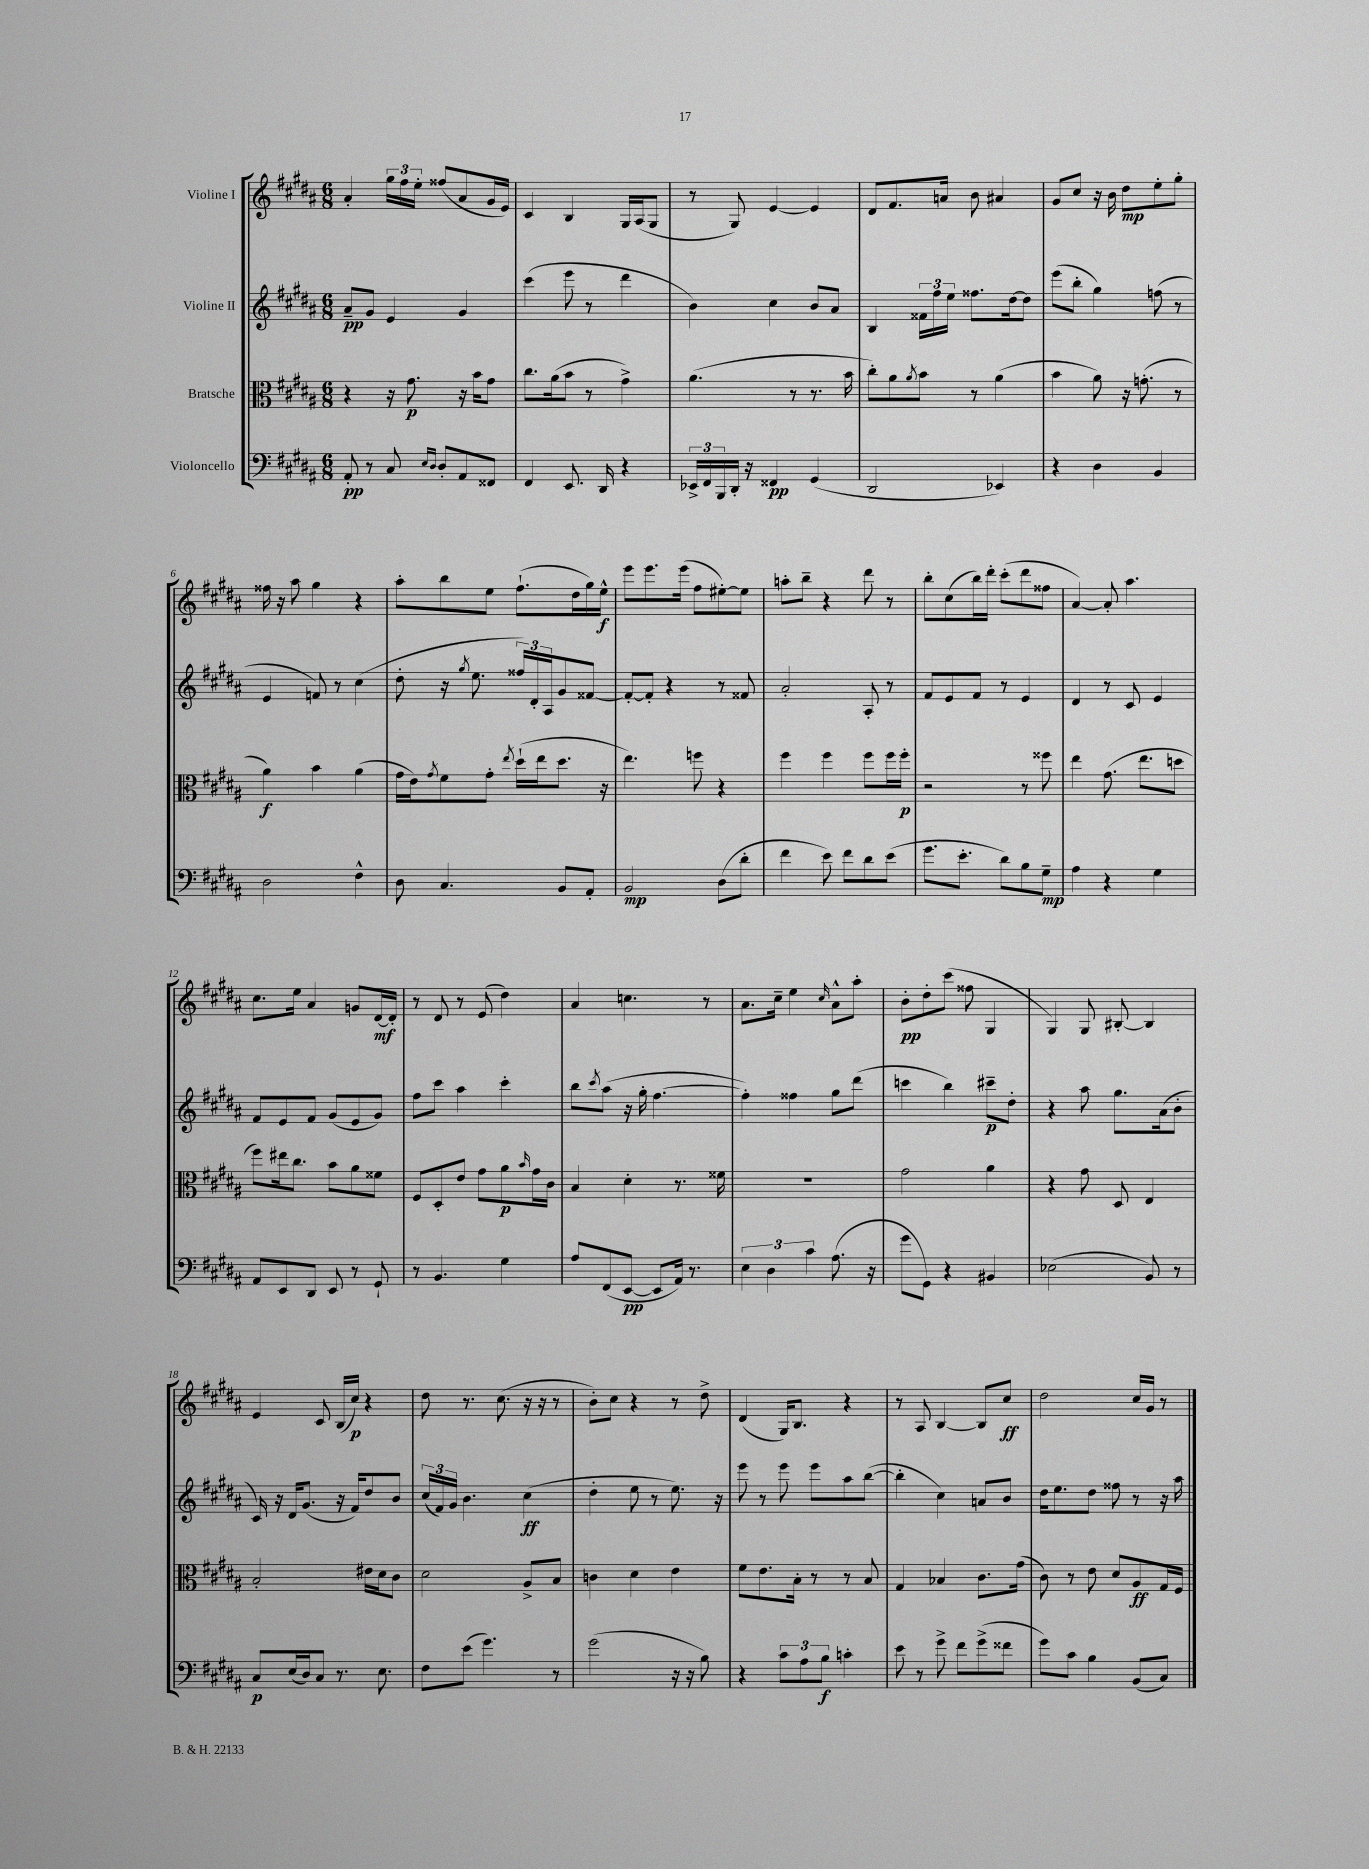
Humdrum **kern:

**kern	**dynam	**kern	**dynam	**kern	**dynam	**kern	**dynam
*part4	*part4	*part3	*part3	*part2	*part2	*part1	*part1
*staff4	*staff4	*staff3	*staff3	*staff2	*staff2	*staff1	*staff1
*I"Violoncello	*	*I"Bratsche	*	*I"Violine II	*	*I"Violine I	*
*clefF4	*	*clefC3	*	*clefG2	*	*clefG2	*
*k[f#c#g#d#a#]	*	*k[f#c#g#d#a#]	*	*k[f#c#g#d#a#]	*	*k[f#c#g#d#a#]	*
*M6/8	*	*M6/8	*	*M6/8	*	*M6/8	*
=1	=1	=1	=1	=1	=1	=1	=1
8AA#'/	pp	4r	.	8a#~/L	pp	4a#'/	.
8r	.	.	.	8g#/J	.	.	.
8C#/	.	16r	.	4e/	.	24gg#\LL	.
.	.	.	.	.	.	24ff#\	.
.	.	8.g#\	p	.	.	.	.
.	.	.	.	.	.	24ee'\JJ	.
16qqE/LL	.	.	.	.	.	.	.
16qqD#/JJ	.	.	.	.	.	.	.
8D#'/L	.	.	.	.	.	(8ff##X/L	.
8AA#/	.	16r	.	4g#/	.	8a#/	.
.	.	16b\KL	.	.	.	.	.
8FF##X/J	.	8g#\J	.	.	.	16g#/L	.
.	.	.	.	.	.	16e/JJ)	.
=2	=2	=2	=2	=2	=2	=2	=2
4FF#/	.	8.cc#\L	.	(4ccc#\	.	4c#/	.
.	.	(16a#\k	.	.	.	.	.
8.EE/	.	8b\J	.	8eee\	.	4B/	.
.	.	8r	.	8r	.	.	.
16DD#/	.	.	.	.	.	.	.
4r	.	4g#^\)	.	4ddd#\	.	16G#/LL	.
.	.	.	.	.	.	(16A#/J	.
.	.	.	.	.	.	8G#/J	.
=3	=3	=3	=3	=3	=3	=3	=3
24EE-X^/LL	.	(4.a#\	.	4b\)	.	8r	.
24FF#/	.	.	.	.	.	.	.
24BBB/	.	.	.	.	.	.	.
16DD#'/JJ	.	.	.	.	.	8G#/)	.
16r	.	.	.	.	.	.	.
4FF##X/	pp	.	.	4cc#\	.	[4e/	.
.	.	8r	.	.	.	.	.
(4GG#/	.	8.r	.	8b/L	.	4e/]	.
.	.	.	.	8a#/J	.	.	.
.	.	16b\	.	.	.	.	.
=4	=4	=4	=4	=4	=4	=4	=4
2DD#/	.	8cc#'\L)	.	4B/	.	8d#/L	.
.	.	8a#\	.	.	.	8.f#/	.
.	.	8qa#/	.	.	.	.	.
.	.	8b\J	.	24f##X\LL	.	.	.
.	.	.	.	24ff#\	.	.	.
.	.	.	.	.	.	16an/Jk	.
.	.	.	.	24ee\JJ	.	.	.
.	.	8r	.	8.ff##X\L	.	8b\	.
4EE-X/)	.	(4a#\	.	.	.	4a#X/	.
.	.	.	.	[16dd#\k	.	.	.
.	.	.	.	8dd#\J]	.	.	.
=5	=5	=5	=5	=5	=5	=5	=5
4r	.	4b\	.	(8eee\L	.	8g#/L	.
.	.	.	.	8bb'\J	.	8cc#/J	.
4D#\	.	8a#\)	.	4gg#\)	.	16r	.
.	.	.	.	.	.	16b\	.
.	.	16r	.	.	.	8dd#\L	mp
.	.	(8.gn'\	.	.	.	.	.
4BB/	.	.	.	(8ffn\	.	8ee'\	.
.	.	8r	.	8r	.	8gg#'\J	.
!!LO:LB:g=z
=6	=6	=6	=6	=6	=6	=6	=6
2D#\	.	4a#\)	f	4e/	.	16ff##X\	.
.	.	.	.	.	.	16r	.
.	.	.	.	.	.	8aa#\	.
.	.	4b\	.	8fn/)	.	4gg#\	.
.	.	.	.	8r	.	.	.
4F#^^\	.	(4a#\	.	(4cc#\	.	4r	.
=7	=7	=7	=7	=7	=7	=7	=7
8D#\	.	16g#\LL	.	8dd#'\	.	8aa#'\L	.
.	.	16e\J)	.	.	.	.	.
.	.	8qg#/	.	.	.	.	.
4.C#/	.	8f#\	.	16r	.	8bb\	.
.	.	.	.	8qgg#/	.	.	.
.	.	.	.	8.ee\	.	.	.
.	.	8g#'\J	.	.	.	8ee\J	.
.	.	8qee/	.	.	.	.	.
.	.	(16dd#`\LL	.	24ff##X/LL)	.	(8.ff#`\L	.
.	.	.	.	24d#'/	.	.	.
.	.	16ee\J	.	.	.	.	.
.	.	.	.	24A#/J	.	.	.
8BB/L	.	8.dd#\J	.	8g#/	.	.	.
.	.	.	.	.	.	16dd#\L	.
8AA#'/J	.	.	.	[8f##X/J	.	16gg#\)	.
.	.	16r	.	.	.	16ee^^\JJ	f
=8	=8	=8	=8	=8	=8	=8	=8
2BB/	mp	4.ee\)	.	8f##'/L_	.	8eee\L	.
.	.	.	.	8f##'/J]	.	8.eee\	.
.	.	.	.	4r	.	.	.
.	.	.	.	.	.	(16eee\Jk	.
.	.	8ffn\	.	.	.	8ff#\L	.
(8D#\L	.	4r	.	8r	.	[8ee#X'\)	.
8d#'\J	.	.	.	8f##X/	.	8ee#\J]	.
=9	=9	=9	=9	=9	=9	=9	=9
4f#\	.	4ff#\	.	2a#'/	.	8aan'\L	.
.	.	.	.	.	.	8bb~\J	.
8e\)	.	4ff#\	.	.	.	4r	.
8f#\L	.	.	.	.	.	.	.
8d#\	.	8ff#\L	.	8A#'/	.	8ddd#\	.
(8e\J	.	16ff#\L	.	8r	.	8r	.
.	.	16ff#'\JJ	p	.	.	.	.
=10	=10	=10	=10	=10	=10	=10	=10
8.g#\L	.	2r	.	8f#/L	.	8bb'\L	.
.	.	.	.	8e/	.	(8cc#\	.
8.e'\J	.	.	.	.	.	.	.
.	.	.	.	8f#/J	.	16bb\L)	.
.	.	.	.	.	.	16ddd#'\JJ	.
8d#\L)	.	.	.	8r	.	(8ccc#'\L	.
8B\	.	8r	.	4e/	.	8ddd#\	.
8G#~\J	mp	8ff##X\	.	.	.	8ff##X\J	.
=11	=11	=11	=11	=11	=11	=11	=11
4A#\	.	4ee\	.	4d#/	.	[4a#/)	.
4r	.	(8.g#\	.	8r	.	8a#'/]	.
.	.	.	.	8c#/	.	4.aa#\	.
.	.	8.ee\L	.	.	.	.	.
4G#\	.	.	.	4e/	.	.	.
.	.	8ddn\J	.	.	.	.	.
!!LO:LB:g=z
=12	=12	=12	=12	=12	=12	=12	=12
8AA#/L	.	8ff#\L)	.	8f#/L	.	8.cc#\L	.
8EE/	.	16ee#X\k	.	8e/	.	.	.
.	.	8.cc#\J	.	.	.	16ee\Jk	.
8DD#/J	.	.	.	8f#/J	.	4a#/	.
8EE/	.	8b\L	.	(8g#/L	.	.	.
8r	.	8a#\	.	8e/	.	8gn/L	.
8GG#`/	.	8f##X\J	.	8g#/J)	.	[16d#/L	mf
.	.	.	.	.	.	16d#'/JJ]	.
=13	=13	=13	=13	=13	=13	=13	=13
8r	.	8F#/L	.	8ff#\L	.	8r	.
4.BB/	.	8D#'/	.	8ccc#\J	.	8d#/	.
.	.	8e/J	.	4aa#\	.	8r	.
.	.	8g#\L	.	.	.	(8e/	.
4G#\	.	8a#\	p	4ccc#'\	.	4dd#\)	.
.	.	16qqb/	.	.	.	.	.
.	.	16g#\L	.	.	.	.	.
.	.	16c#\JJ	.	.	.	.	.
=14	=14	=14	=14	=14	=14	=14	=14
8A#/L	.	4B/	.	8bb\L	.	4a#/	.
.	.	.	.	8qccc#/	.	.	.
(8FF#/	.	.	.	(8aa#\J	.	.	.
[8EE/J	pp	4d#'\	.	16r	.	4.ccn\	.
.	.	.	.	16gg#'\	.	.	.
8EE/L]	.	.	.	[4.ff#\	.	.	.
16AA#/Jk)	.	8.r	.	.	.	.	.
8.r	.	.	.	.	.	.	.
.	.	.	.	.	.	8r	.
.	.	16f##X\	.	.	.	.	.
=15	=15	=15	=15	=15	=15	=15	=15
6E\	.	2.r	.	4ff#'\])	.	8.a#\L	.
6D#\	.	.	.	.	.	.	.
.	.	.	.	.	.	16cc#~\Jk	.
.	.	.	.	4ff##X\	.	4ee\	.
6c#\	.	.	.	.	.	.	.
.	.	.	.	.	.	16qqcc#/	.
(8.A#\	.	.	.	8gg#\L	.	8a#^^\L	.
.	.	.	.	(8ddd#\J	.	8aa#'\J	.
16r	.	.	.	.	.	.	.
=16	=16	=16	=16	=16	=16	=16	=16
8g#\L	.	2g#\	.	4cccn\	.	8b'\L	pp
8GG#\J)	.	.	.	.	.	8dd#'\	.
4r	.	.	.	4bb\)	.	(8ccc#\J	.
.	.	.	.	.	.	8ff##X\	.
4BB#X/	.	4a#\	.	8ccc#X~\L	p	4G#/	.
.	.	.	.	8dd#'\J	.	.	.
=17	=17	=17	=17	=17	=17	=17	=17
(2E-X\	.	4r	.	4r	.	4G#/)	.
.	.	8g#\	.	8aa#\	.	8G#/	.
.	.	8D#/	.	8.gg#\L	.	[8B#X'/	.
8BB/)	.	4E/	.	.	.	4B#/]	.
.	.	.	.	(16a#\k	.	.	.
8r	.	.	.	8b'\J	.	.	.
!!LO:LB:g=z
=18	=18	=18	=18	=18	=18	=18	=18
8C#/L	p	2B'/	.	16c#/)	.	4e/	.
.	.	.	.	16r	.	.	.
(16E/L	.	.	.	16d#/KL	.	.	.
16D#/J)	.	.	.	(8.g#/J	.	.	.
8C#/J	.	.	.	.	.	8c#/	.
8.r	.	.	.	16r	.	(16B/LL	.
.	.	.	.	16f#/KL)	.	16cc#/JJ)	p
.	.	16e#X\LL	.	8dd#/	.	4r	.
8.E\	.	16d#\J	.	.	.	.	.
.	.	8c#\J	.	8b/J	.	.	.
=19	=19	=19	=19	=19	=19	=19	=19
8F#\L	.	2d#\	.	(24cc#/LL	.	8dd#\	.
.	.	.	.	24f#/)	.	.	.
.	.	.	.	24g#/JJ	.	.	.
(8e\J	.	.	.	4.b\	.	8.r	.
4.g#\)	.	.	.	.	.	.	.
.	.	.	.	.	.	(8.cc#\	.
.	.	8A#^/L	.	(4cc#\	ff	16r	.
.	.	.	.	.	.	16r	.
8r	.	8B/J	.	.	.	8r	.
=20	=20	=20	=20	=20	=20	=20	=20
(2g#\	.	4cn\	.	4dd#'\	.	8b'\L)	.
.	.	.	.	.	.	8cc#\J	.
.	.	4d#\	.	8ee\	.	4r	.
.	.	.	.	8r	.	.	.
16r	.	4e\	.	8.ee\)	.	8r	.
16r	.	.	.	.	.	.	.
8B\)	.	.	.	.	.	8dd#^\	.
.	.	.	.	16r	.	.	.
=21	=21	=21	=21	=21	=21	=21	=21
4r	.	8f#\L	.	8eee\	.	(4d#/	.
.	.	8.e\	.	8r	.	.	.
12c#\L	.	.	.	8eee\	.	16G#/KL)	.
.	.	16B'\Jk	.	.	.	8.B/J	.
12A#\	.	.	.	.	.	.	.
.	.	8r	.	8eee\L	.	.	.
12B\J	f	.	.	.	.	.	.
4cn'\	.	8r	.	8aa#\	.	4r	.
.	.	8B/	.	([8bb\J	.	.	.
=22	=22	=22	=22	=22	=22	=22	=22
8e\	.	4G#/	.	4bb'\]	.	8r	.
8r	.	.	.	.	.	8A#/	.
8g#^\	.	4B-X/	.	4cc#\)	.	[4B/	.
8f#\L	.	.	.	.	.	.	.
(8g#^\	.	8.c#\L	.	8an/L	.	8B/L]	.
8f##X\J	.	.	.	8b/J	.	8cc#/J	ff
.	.	(16g#\Jk	.	.	.	.	.
=23	=23	=23	=23	=23	=23	=23	=23
8g#\L)	.	8c#\)	.	16dd#\KL	.	2dd#\	.
.	.	.	.	8.ee\	.	.	.
8c#\J	.	8r	.	.	.	.	.
4B\	.	8e\	.	8dd#\J	.	.	.
.	.	8d#/L	.	8ff##X\	.	.	.
(8BB/L	.	8A#/	ff	8r	.	16cc#/LL	.
.	.	.	.	.	.	16g#/JJ	.
8C#/J)	.	16G#/L	.	16r	.	8r	.
.	.	16F#/JJ	.	16aa#\	.	.	.
==	==	==	==	==	==	==	==
*-	*-	*-	*-	*-	*-	*-	*-
